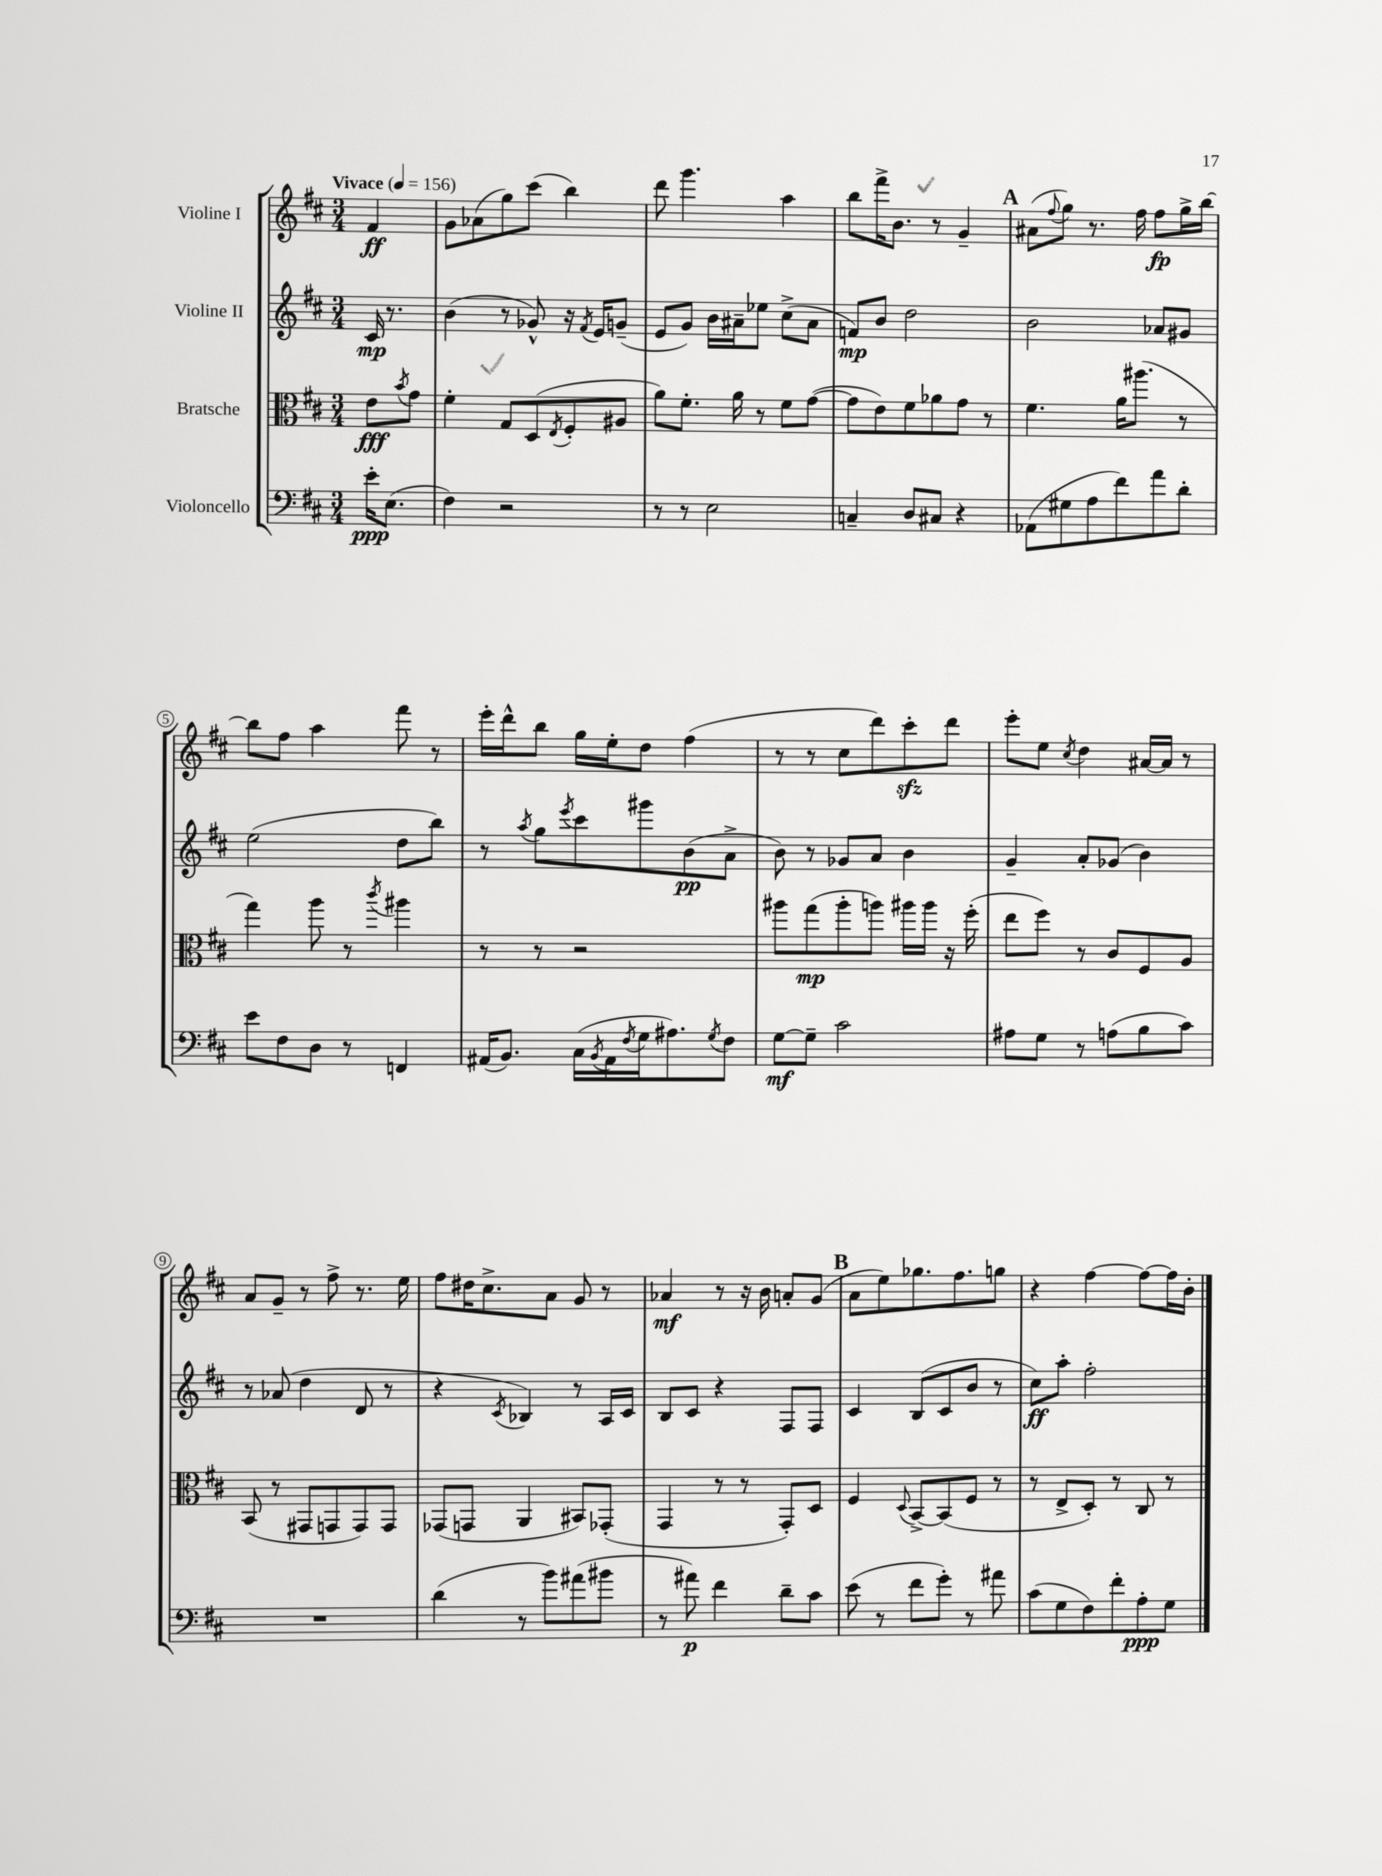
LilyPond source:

<<
\new StaffGroup <<
\new Staff = "s0" \with { instrumentName = "Violine I" } {
    \clef treble \key d \major \numericTimeSignature \time 3/4 \partial 4 \tempo "Vivace" 4 = 156
    fis'4\ff |
    g'8 aes'8( g''8) cis'''8( b''4) |
    d'''8 g'''4. a''4 |
    b''8 fis'''16-> b'8. r8 g'4-- |
    \mark \markup { \bold "A" } ais'8( \appoggiatura { fis''8 } g''8) r8. fis''16 fis''8\fp g''16-> b''16~ |
    b''8 fis''8 a''4 fis'''8 r8 |
    e'''16-. d'''16-^ b''8 g''16 e''16-. d''8 fis''4( |
    r8 r8 cis''8 d'''8) cis'''8-.\sfz d'''8 |
    e'''8-. e''8 \acciaccatura { cis''8 } d''4 ais'16~ ais'16 r8 |
    a'8 g'8-- r8 fis''8-> r8. e''16 |
    fis''8 dis''16 cis''8.-> a'8 g'8 r8 |
    aes'4\mf r8 r16 b'16 a'8-. g'8( |
    \mark \markup { \bold "B" } a'8 e''8) ges''8. fis''8. g''8 |
    r4 fis''4~ fis''8~ fis''16 b'16-. \bar "|." |
}
\new Staff = "s1" \with { instrumentName = "Violine II" } {
    \clef treble \key d \major \numericTimeSignature \time 3/4 \partial 4
    cis'16\mp r8. |
    b'4( r8 ges'8-^) r16 \acciaccatura { fis'8 } e'16 g'8--( |
    e'8 g'8) b'16 ais'16-- ees''8 cis''8->( ais'8 |
    f'8\mp) b'8 d''2 |
    \mark \markup { \bold "A" } b'2 aes'8 gis'8 |
    e''2( d''8 b''8) |
    r8 \acciaccatura { a''8 } g''8 \acciaccatura { e'''8 } cis'''8 gis'''8 b'8\pp( a'8-> |
    b'8) r8 ges'8 a'8 b'4 |
    g'4-- a'8-. ges'8( b'4) |
    r8 aes'8( d''4 d'8 r8 |
    r4 \acciaccatura { cis'8 } bes4) r8 a16 cis'16 |
    b8 cis'8 r4 fis8 fis8 |
    \mark \markup { \bold "B" } cis'4 b8( cis'8 b'8 r8 |
    cis''8\ff) a''8-. fis''2-. \bar "|." |
}
\new Staff = "s2" \with { instrumentName = "Bratsche" } {
    \clef alto \key d \major \numericTimeSignature \time 3/4 \partial 4
    e'8\fff \acciaccatura { b'8 } g'8 |
    fis'4-. g8 d8( \acciaccatura { e8 } fis8-. ais8 |
    a'8) fis'8.-. a'16 r8 fis'8 g'8~( |
    g'8 e'8) fis'8 aes'8 g'8 r8 |
    \mark \markup { \bold "A" } fis'4. a'16 ais''8.( r8 |
    g''4) a''8 r8 \acciaccatura { cis'''8 } ais''4 |
    r8 r8 r2 |
    ais''8 g''8\mp( ais''8-. a''8) ais''16 ais''16 r16 fis''16-.( |
    e''8 fis''8) r8 cis'8 fis8 a8 |
    b,8( r8 gis,8 g,8 g,8) g,8 |
    ges,8( g,8 a,4 bis,8) ges,8-.( |
    g,4 r8 r8 g,8-.) d8 |
    \mark \markup { \bold "B" } fis4 \appoggiatura { d8 } b,8~-> b,8( fis8 r8 |
    r8 e8-> d8-.) r8 cis8 r8 \bar "|." |
}
\new Staff = "s3" \with { instrumentName = "Violoncello" } {
    \clef bass \key d \major \numericTimeSignature \time 3/4 \partial 4
    e'16-.\ppp e8.( |
    fis4) r2 |
    r8 r8 e2 |
    c4-- d8 cis8 r4 |
    \mark \markup { \bold "A" } aes,8( gis8 a8 fis'8) a'8 d'8-. |
    e'8 fis8 d8 r8 f,4 |
    ais,16( b,8.) cis16( \acciaccatura { b,8 } ais,16 \acciaccatura { fis8 } g16 ais8.) \acciaccatura { g8 } fis8 |
    g8~\mf g8-- cis'2 |
    ais8 g8 r8 a8( b8 cis'8) |
    R2. |
    d'4( r8 b'8) ais'8( bis'8 |
    r8 ais'8\p) fis'4 d'8-- cis'8 |
    \mark \markup { \bold "B" } e'8( r8 fis'8 g'8-.) r8 ais'8 |
    cis'8( g8 fis8) fis'8-. a8-.\ppp g8 \bar "|." |
}
>>
>>
\layout { \context { \Score \override BarNumber.stencil = #(make-stencil-circler 0.1 0.3 ly:text-interface::print) } }
